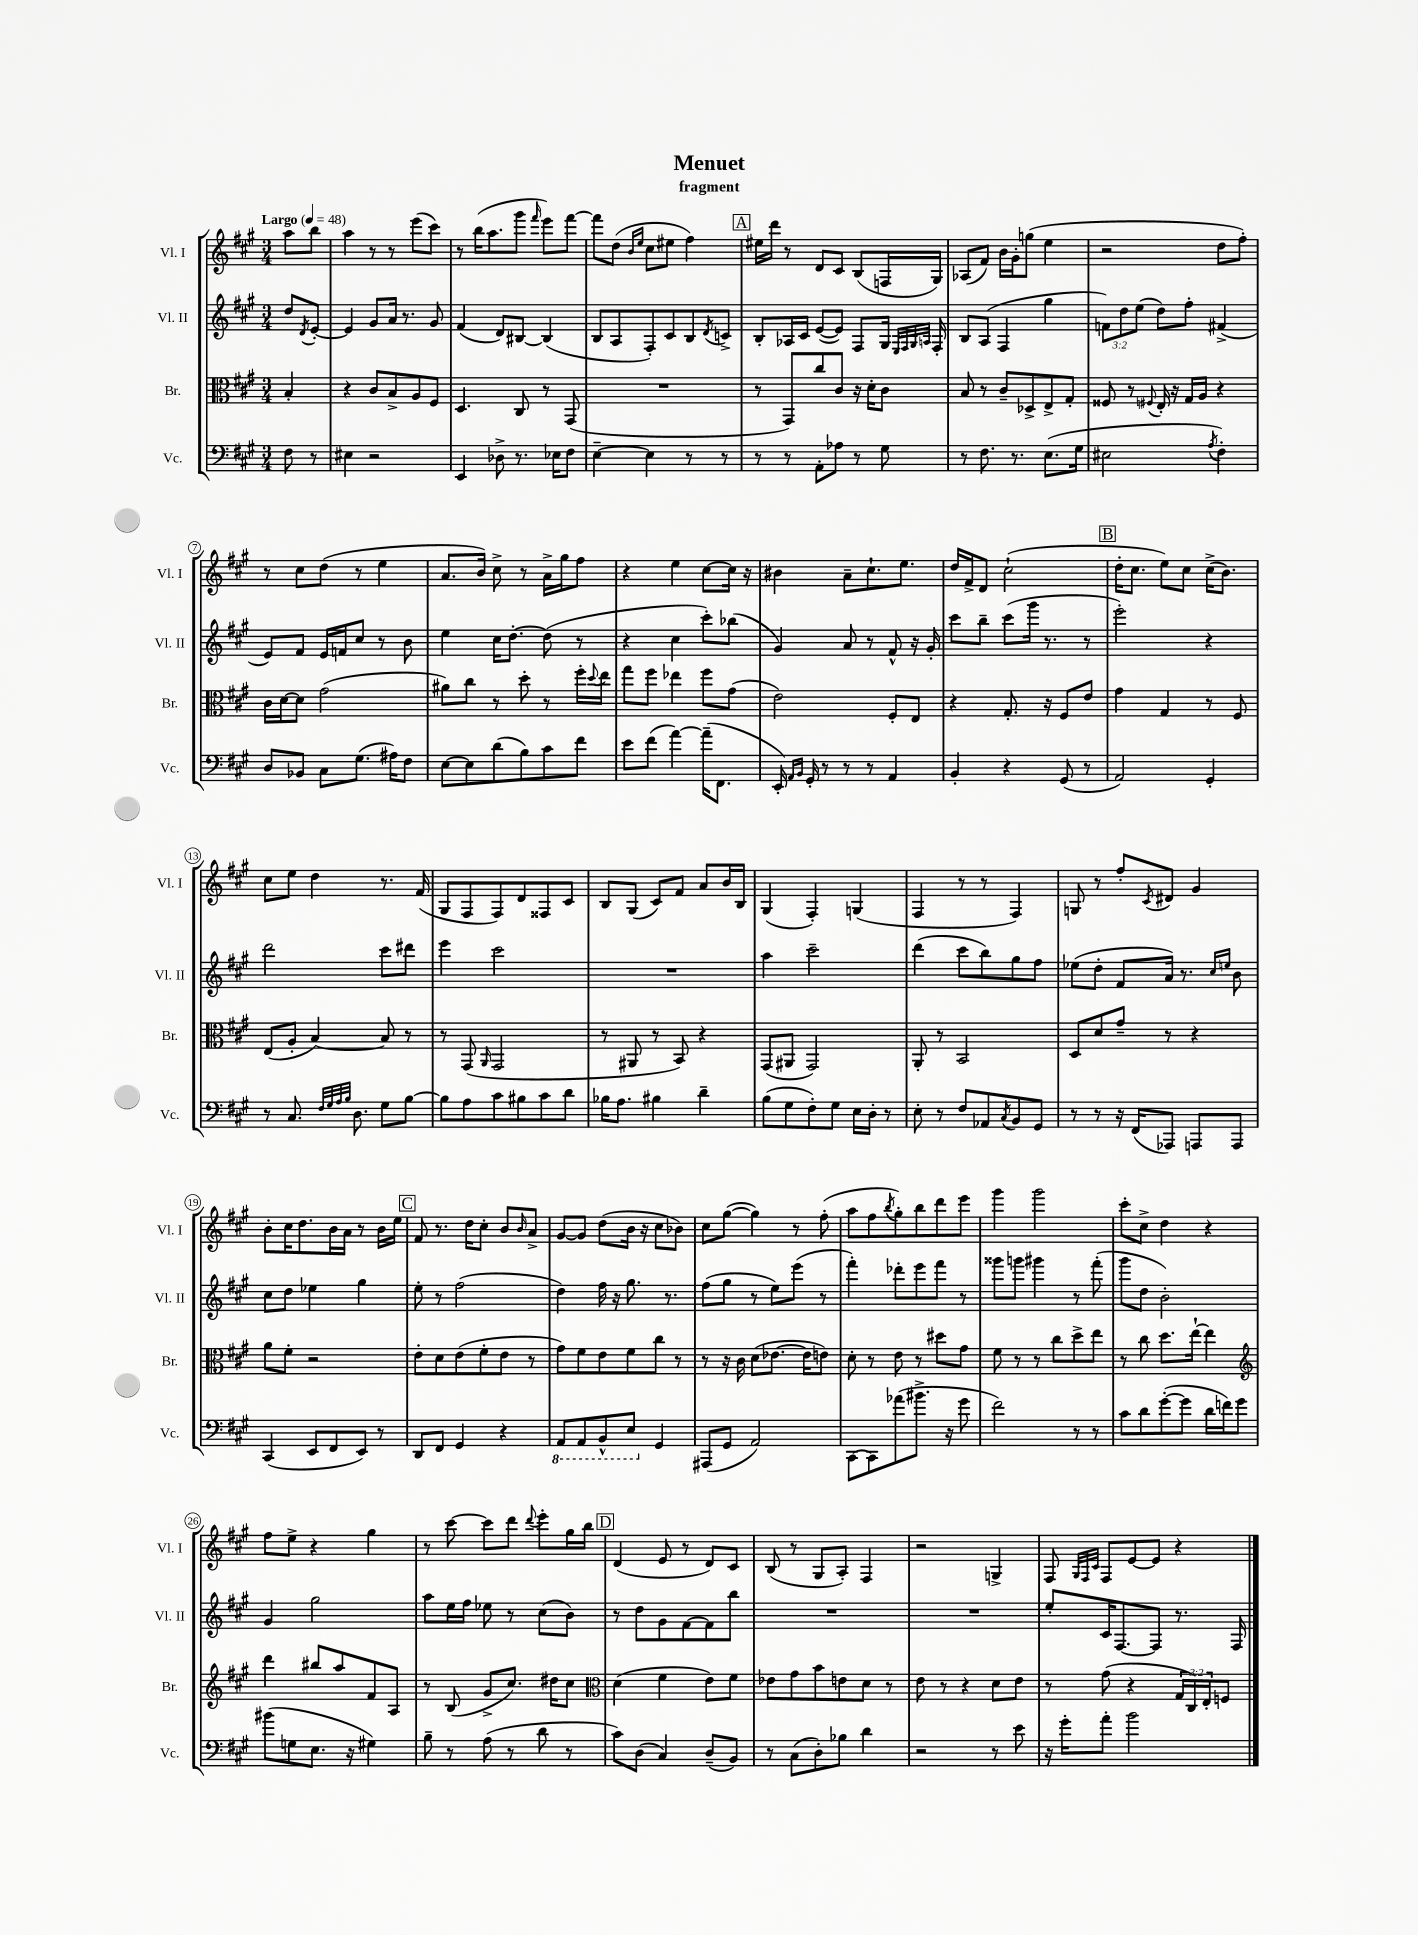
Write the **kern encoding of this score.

**kern	**kern	**kern	**kern
*staff4	*staff3	*staff2	*staff1
*clefF4	*clefC3	*clefG2	*clefG2
*k[f#c#g#]	*k[f#c#g#]	*k[f#c#g#]	*k[f#c#g#]
*M3/4	*M3/4	*M3/4	*M3/4
*MM48	*MM48	*MM48	*MM48
8F#	4B'	8dd	8aa
.	.	8qd	.
8r	.	[8e'	8bb
=	=	=	=
4E#	4r	4e]	4aa
2r	8c#	8g#	8r
.	8B^	16a	8r
.	.	8.r	.
.	8A	.	(8eee
.	8F#	8g#	8ccc#)
=	=	=	=
4EE	4.D	(4f#	8r
.	.	.	(16bb
.	.	.	8.aa
8D-^	.	8d)	.
8.r	8C#	[8B#	8ggg#
.	.	.	16qqfff#
.	8r	(4B#]	8eee)
16E-	.	.	.
8F#	(8GG#	.	[8fff#
=	=	=	=
[4E~	2.r	8B	8fff#]
.	.	8A	(8dd
.	.	.	16qqb
.	.	.	16qqee
4E]	.	8F#')	8cc#
.	.	8c#	8ee#
8r	.	8B	4ff#)
.	.	8qd	.
8r	.	8c^	.
=	=	=	=
8r	8r	8B'	16ee#
.	.	.	16ddd
8r	8GG#)	16A-	8r
.	.	16c#	.
8AA'	8cc#	([8e	8d
8A-	8c#	8e])	8c#
8r	16r	8F#	(8B
.	16d'	.	.
8G#	8c#	16G#	16F
.	.	32qqE	.
.	.	32qqF#	.
.	.	32qqG#	.
.	.	32qqA	.
.	.	16F#'	16G#)
=	=	=	=
8r	8B	8B	(8A-
8.F#	8r	(8A	8f#)
.	8c#~	4F#	16b
8.r	.	.	16g#'
.	8D-^	.	(8gg
(8.E	8E^	4gg#	4ee
.	8G#'	.	.
16G#	.	.	.
=	=	=	=
2E#	8F##	12f)	2r
.	.	12dd	.
.	8r	.	.
.	.	(12ee	.
.	8qqF#	.	.
.	16E'	8dd)	.
.	16r	.	.
.	16G#	8ff#'	.
.	16A	.	.
8qA	.	.	.
4F#')	4r	(4f#^	8dd
.	.	.	8ff#')
=	=	=	=
8D	16c#	8e)	8r
.	[16d	.	.
8BB-	8d]	8f#	8cc#
8C#	(2g#	16e	(8dd
.	.	16f	.
(8.G#	.	8cc#	8r
.	.	8r	4ee
16A#)	.	.	.
8F#	.	8b	.
=	=	=	=
[8E	8a#)	4ee	8.a
8E]	8cc#	.	.
.	.	.	16b)
(8d	8r	16cc#	8cc#^
.	.	[8.dd'	.
8B)	8dd'	.	8r
8c#	8r	(8dd]	16a^
.	.	.	16gg#
8f#	16ff#'	8r	8ff#
.	8qqdd	.	.
.	16ee	.	.
=	=	=	=
8e	8gg#	4r	4r
(8f#	8ff#	.	.
[4a)	4ee-	4cc#	4ee
(16a~]	8ff#	8ccc#')	[8cc#
8.FF#	.	.	.
.	(8g#	(8bb-	16cc#]
.	.	.	16r
=	=	=	=
16EE')	2e)	4g#)	4b#
16qqAA	.	.	.
16qqBB	.	.	.
16GG#'	.	.	.
8r	.	.	.
8r	.	8a	8a~
8r	.	8r	8.cc#`
4AA	8F#'	8f#^^	.
.	.	.	8.ee
.	8E	16r	.
.	.	16g#'	.
=	=	=	=
4BB'	4r	8ccc#	16dd
.	.	.	16f#^
.	.	8bb~	8d
4r	8.G#'	(8ccc#	(2cc#`
.	.	16ggg#	.
.	16r	8.r	.
(8GG#	8F#	.	.
8r	8e	8r	.
=	=	=	=
2AA)	4g#	2eee')	16dd'
.	.	.	8.cc#
.	4G#	.	8ee)
.	.	.	8cc#
4GG#'	8r	4r	(16cc#^
.	.	.	8.b)
.	8F#	.	.
=	=	=	=
8r	(8E	2ddd	8cc#
8.C#	8A'	.	8ee
.	[4B)	.	4dd
32qqF#	.	.	.
32qqG#	.	.	.
32qqA	.	.	.
32qqB	.	.	.
8.D	.	.	.
8G#	8B]	8ccc#	8.r
[8B	8r	8ddd#	.
.	.	.	(16f#
=	=	=	=
8B]	8r	4eee	8G#
8A	(8GG#	.	8F#
.	16qqAA	.	.
8c#	2GG#	2ccc#	8F#)
8B#	.	.	8d
8c#	.	.	8F##
8d	.	.	8c#
=	=	=	=
16B-	8r	2.r	8B
8.A	.	.	.
.	8AA#	.	(8G#
4B#	8r	.	8c#)
.	8BB)	.	8f#
4d~	4r	.	8a
.	.	.	16b
.	.	.	16B
=	=	=	=
(8B	(8GG#	4aa	(4G#
8G#	8AA#	.	.
8F#')	2GG#)	2ccc#~	4F#')
8G#	.	.	.
16E	.	.	(4G
16D'	.	.	.
8r	.	.	.
=	=	=	=
8E'	8AA'	(4ddd	4F#
8r	8r	.	.
8F#	2BB	8ccc#	8r
8AA-	.	8bb)	8r
8qC#	.	.	.
8BB	.	8gg#	4F#)
8GG#	.	8ff#	.
=	=	=	=
8r	8D	(8ee-	8G
8r	8d	8dd'	8r
16r	8g#~	8f#	8ff#'
(16FF#	.	.	.
.	.	.	8qc#
8AAA-)	8r	16a)	8d#
.	.	8.r	.
8AAA	4r	.	4g#
.	.	16qqcc#	.
.	.	16qqee	.
8AAA	.	8b	.
=	=	=	=
(4CC#	8a	8cc#	8b'
.	8f#'	8dd	16cc#
.	.	.	8.dd
8EE	2r	4ee-	.
8FF#	.	.	16b
.	.	.	16a
8EE)	.	4gg#	8r
8r	.	.	16b
.	.	.	16ee
=	=	=	=
8DD	8e'	8ee'	8f#
8FF#	8d	8r	8.r
4GG#	(8e	(2ff#	.
.	.	.	16dd
.	8f#'	.	8cc#'
4r	8e	.	8b
.	.	.	16qqb
.	8r	.	8a^
=	=	=	=
8AAA	8g#)	4dd)	[8g#
8AAA	8f#	.	8g#]
8BBB^^	8e	16ff#	(8dd
.	.	16r	.
8EE	8f#	8.gg#	16b
.	.	.	16r
4GG#	8cc#	.	8cc#
.	.	8.r	.
.	8r	.	8b-)
=	=	=	=
(8AAA#	8r	(8ff#	8cc#
8GG#	16r	8gg#	([8gg#
.	16c#	.	.
2AA)	(8d	8r	4gg#])
.	[8.e-	8ee)	.
.	.	(8eee	8r
.	16e-]	.	.
.	8e)	8r	(8ff#'
=	=	=	=
[8CC#	8d'	4fff#')	8aa
8CC#]	8r	.	8ff#
.	.	.	8qbb
(8a-	8e	8ddd-'	8gg#')
8.b#^	8r	8eee	8bb
.	8dd#	8fff#	8ddd
16r	.	.	.
8g#	8g#	8r	8eee
=	=	=	=
2f#)	8f#	8ggg##	4ggg#
.	8r	8ggg	.
.	8r	4ggg#	2ggg#
.	8cc#	.	.
8r	8dd^	8r	.
8r	8ee	(8fff#'	.
=	=	=	=
8c#	8r	8ggg#	8ccc#'
8d	8cc#	8dd	8cc#^
([8g#'	8.dd	2b')	4dd
8g#]	.	.	.
.	[16ee`	.	.
16d	4ee]	.	4r
16f)	.	.	.
8g#	.	.	.
=	=	=	=
*	*clefG2	*	*
(8b#	4ddd	4g#	8ff#
8G	.	.	8ee^
8.E	8bb#	2gg#	4r
.	8aa	.	.
16r	.	.	.
4G#)	8f#	.	4gg#
.	8A	.	.
=	=	=	=
8B~	8r	8aa	8r
8r	(8B	16ee	[8ccc#
.	.	16ff#	.
(8A	8g#^	8ee-	8ccc#]
8r	8.cc#)	8r	8ddd
.	.	.	8qqddd
8d	.	(8cc#	8eee'
.	16dd#	.	.
8r	8cc#	8b)	16gg#
.	.	.	16bb
=	=	=	=
*	*clefC3	*	*
8c#)	(4d	8r	(4d
(8D	.	8dd	.
4C#)	4f#	8g#	8e
.	.	[8f#	8r
(8D~	8e)	8f#]	8d)
8BB)	8f#	8bb	8c#
=	=	=	=
8r	8e-	2.r	(8B
(8C#	8g#	.	8r
8D')	8b	.	8G#
8B-	8e	.	8A')
4d	8d	.	4F#
.	8r	.	.
=	=	=	=
2r	8e	2.r	2r
.	8r	.	.
.	4r	.	.
8r	8d	.	4G^
8e	8e	.	.
=	=	=	=
16r	8r	8ee'	8F#
16g#'	.	.	.
.	.	.	32qqG#
.	.	.	32qqF#
.	.	.	32qqc#
8a'	(8g#	16c#	8F#
.	.	[8.F#	.
2b	4r	.	[8e
.	.	8F#]	8e]
.	24G#	8.r	4r
.	24C#)	.	.
.	24E'	.	.
.	8F	.	.
.	.	16F#	.
==	==	==	==
*-	*-	*-	*-
